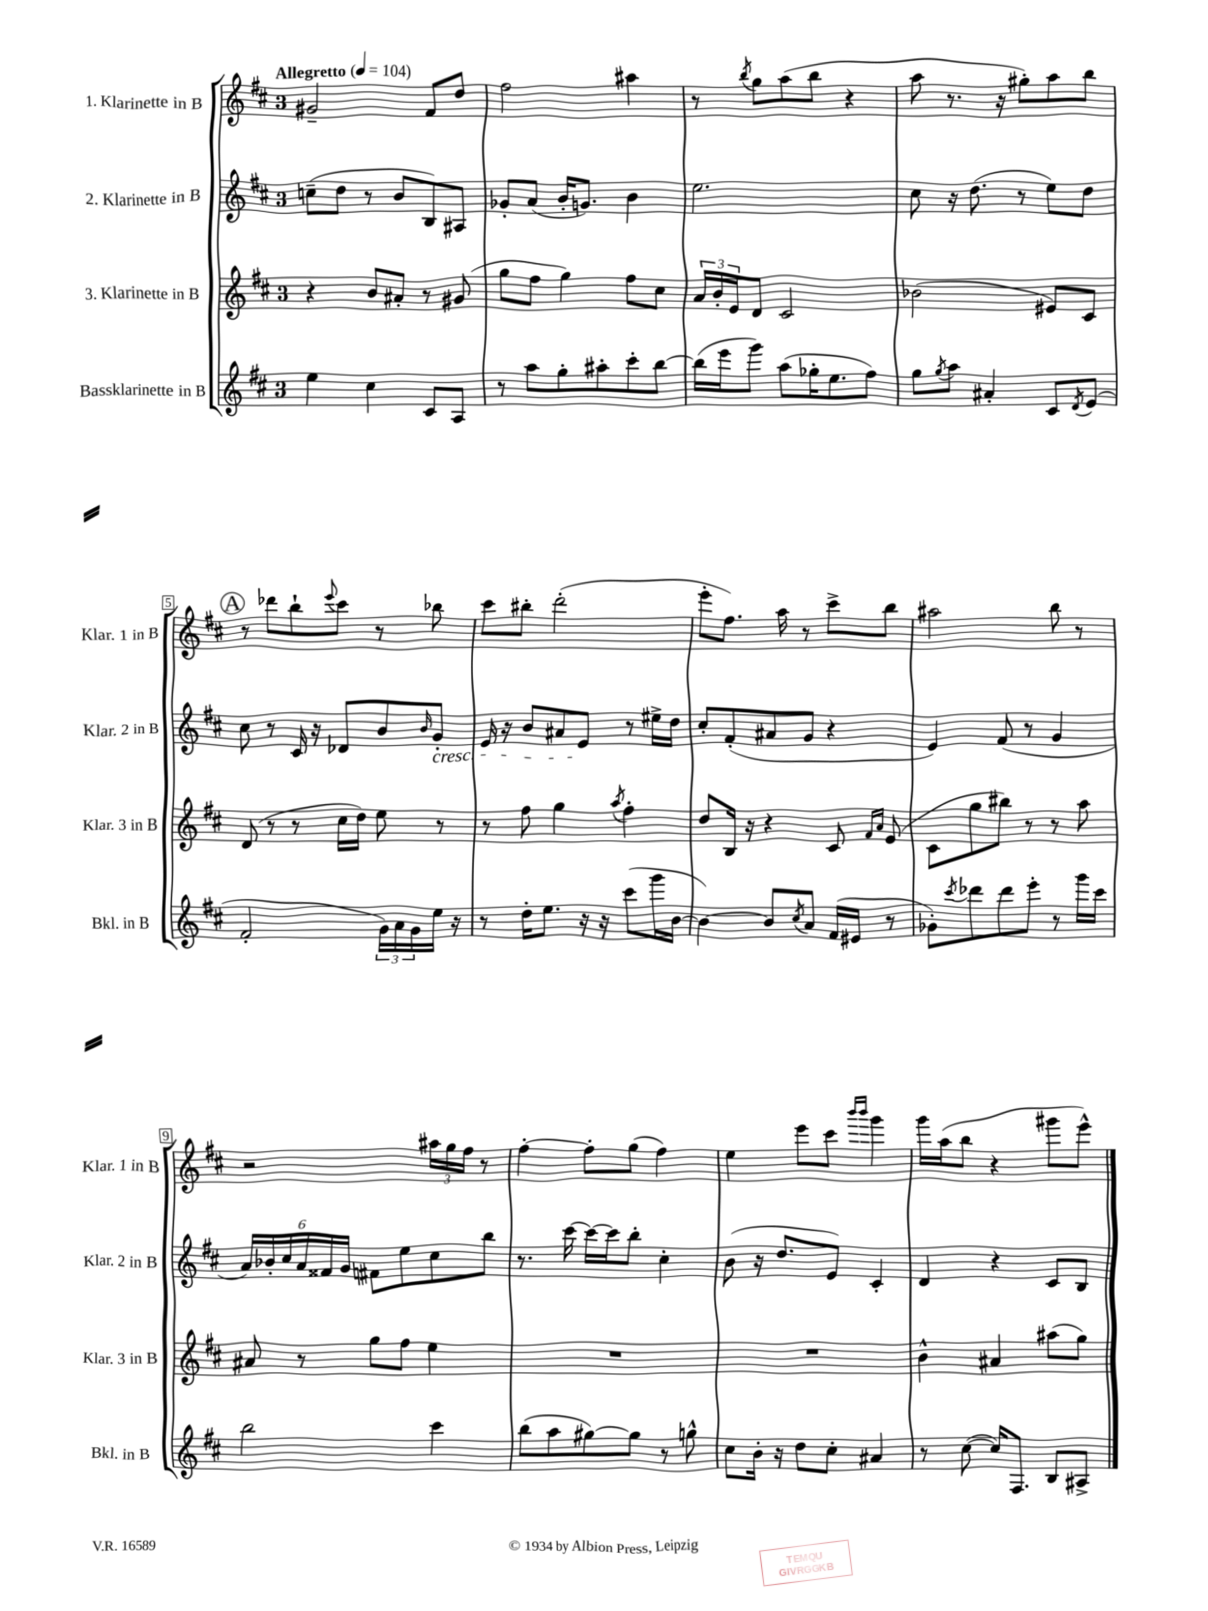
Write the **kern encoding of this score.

**kern	**kern	**kern	**kern
*part4	*part3	*part2	*part1
*staff4	*staff3	*staff2	*staff1
*I"Bassklarinette in B	*I"3. Klarinette in B	*I"2. Klarinette in B	*I"1. Klarinette in B
*I'Bkl. in B	*I'Klar. 3 in B	*I'Klar. 2 in B	*I'Klar. 1 in B
*clefG2	*clefG2	*clefG2	*clefG2
*k[f#c#]	*k[f#c#]	*k[f#c#]	*k[f#c#]
*M3/4	*M3/4	*M3/4	*M3/4
*MM104	*MM104	*MM104	*MM104
=1	=1	=1	=1
!	!	!	!LO:TX:a:B:t=Allegretto
4ee\	4r	(8ccn~\L	2g#X~/
.	.	8dd\J	.
4cc#\	8b/L	8r	.
.	8a#X'/J	8b/L	.
8c#/L	8r	8B/)	8f#/L
8A/J	(8g#X/	8A#X/J	8dd/J
=2	=2	=2	=2
8r	8gg\L	8g-X'/L	2ff#\
8aa\L	8ff#\J	(8a/J	.
8gg'\	4gg\)	16b'/KL	.
.	.	8.gn/J)	.
8aa#X'\	.	.	.
8ccc#'\	8ff#\L	4b\	4aa#X\
[8bb\J	8cc#\J	.	.
=3	=3	=3	=3
(16bb\LL]	24a/LL	2.ee\	8r
.	24b'/	.	.
16eee\J	.	.	.
.	24e/J	.	.
.	.	.	8qbb/
8ggg\J)	8d/J	.	8gg\L
(8aa\L	2c#/	.	(8aa\
16gg-X'\K	.	.	8bb\J
8.ee\	.	.	.
.	.	.	4r
8ff#\J)	.	.	.
=4	=4	=4	=4
8gg\L	(2b-X\	8cc#\	8aa\
8qgg/	.	.	.
8aa\J	.	16r	8.r
.	.	(8.dd\	.
4a#X'/	.	.	.
.	.	.	16r
.	.	8r	8gg#X'\L)
8c#/L	8e#X/L)	8ee\L)	8aa\
8qd/	.	.	.
(8e/J	8c#/J	8dd\J	8bb\J
!!LO:LB:g=z
!!LO:REH:place=s1:t=A
=5	=5	=5	=5
2f#'/	(8d/	8cc#\	8r
.	8r	8r	8ddd-X\L
.	8r	16c#/	8bb`\
.	.	16r	.
.	.	.	8qqeee/
.	16cc#\LL	8d-X/L	8ccc#\J
.	16dd\JJ)	.	.
24g\LL)	8ee\	8b/	8r
24a\	.	.	.
24g\	.	.	.
.	.	16qqb/	.
!	!	!LO:TX:b:i:t=cresc.	!
16ee\JJ	8r	8g'/J	8bb-X\
16r	.	.	.
=6	=6	=6	=6
8r	8r	16e/	8ccc#\L
.	.	16r	.
16dd'\KL	8ff#\	8b/L	8bb#X'\J
8.ee\J	.	.	.
.	4gg\	8a#X/	(2ddd'\
16r	.	8e/J	.
16r	.	.	.
.	8qaa/	.	.
(8ccc#\L	4ff#'\	8r	.
16ggg\L	.	16ee#X^\LL	.
[16b\JJ	.	16dd\JJ	.
=7	=7	=7	=7
4b\_)	8dd/L	8cc#'/L	8eee'\L
.	16B/Jk	(8f#'/	8.ff#\J)
.	16r	.	.
8b/L]	4r	8a#X/	.
.	.	.	16aa\
8qcc#/	.	.	.
8a/J	.	8g/J	8r
(16f#/LL	8c#/	4r	8ccc#^\L
16e#X/JJ	.	.	.
.	16qqf#/LL	.	.
.	16qqa/JJ	.	.
8r	(8e/	.	8bb\J
=8	=8	=8	=8
8g-X'\L)	8c#\L	4e/)	2aa#X\
8qccc#/	.	.	.
8ddd-X\	8gg\	.	.
8ddd-\	8bb#X\J)	(8f#/	.
8eee'\J	8r	8r	.
8r	8r	4g/	8bb\
16ggg\LL	8aa\	.	8r
16ccc#\JJ	.	.	.
!!LO:LB:g=z
=9	=9	=9	=9
2bb\	8a#X/	24a/LL)	2r
.	.	24b-X'/	.
.	.	24cc#/	.
.	8r	24a/	.
.	.	24f##X/	.
.	.	24g/JJ	.
.	8gg\L	8f#X\L	.
.	8ff#\J	8ee\	.
4ccc#\	4ee\	8cc#\	24aa#X\LL
.	.	.	24gg\
.	.	.	24ff#\JJ
.	.	8bb\J	8r
=10	=10	=10	=10
(8bb\L	2.r	8.r	[4ff#'\
8aa\	.	.	.
.	.	[16ccc#\	.
[8gg#X\)	.	16ccc#\LL_	8ff#'\L]
.	.	16ccc#\J]	.
8gg#\J]	.	8bb'\J	(8gg\J
8r	.	4cc#'\	4ff#\)
8ggn^^\	.	.	.
=11	=11	=11	=11
8cc#\L	2.r	(8b\	4ee\
16b'\Jk	.	16r	.
16r	.	8.dd/L	.
8dd\L	.	.	8eee\L
8cc#'\J	.	8e/J)	8ccc#\J
.	.	.	16qqbbb/LL
.	.	.	16qqbbb/JJ
4a#X/	.	4c#'/	4ggg\
=12	=12	=12	=12
8r	4b^^\	4d/	16ggg\LL
.	.	.	(16aa\J
([8cc#\	.	.	8bb\J
16cc#/KL])	4a#X/	4r	4r
8.F#/J	.	.	.
8B/L	(8aa#X\L	8c#/L	8ggg#X\L
8A#X^/J	8gg\J)	8B/J	8eee^^\J)
==	==	==	==
*-	*-	*-	*-
